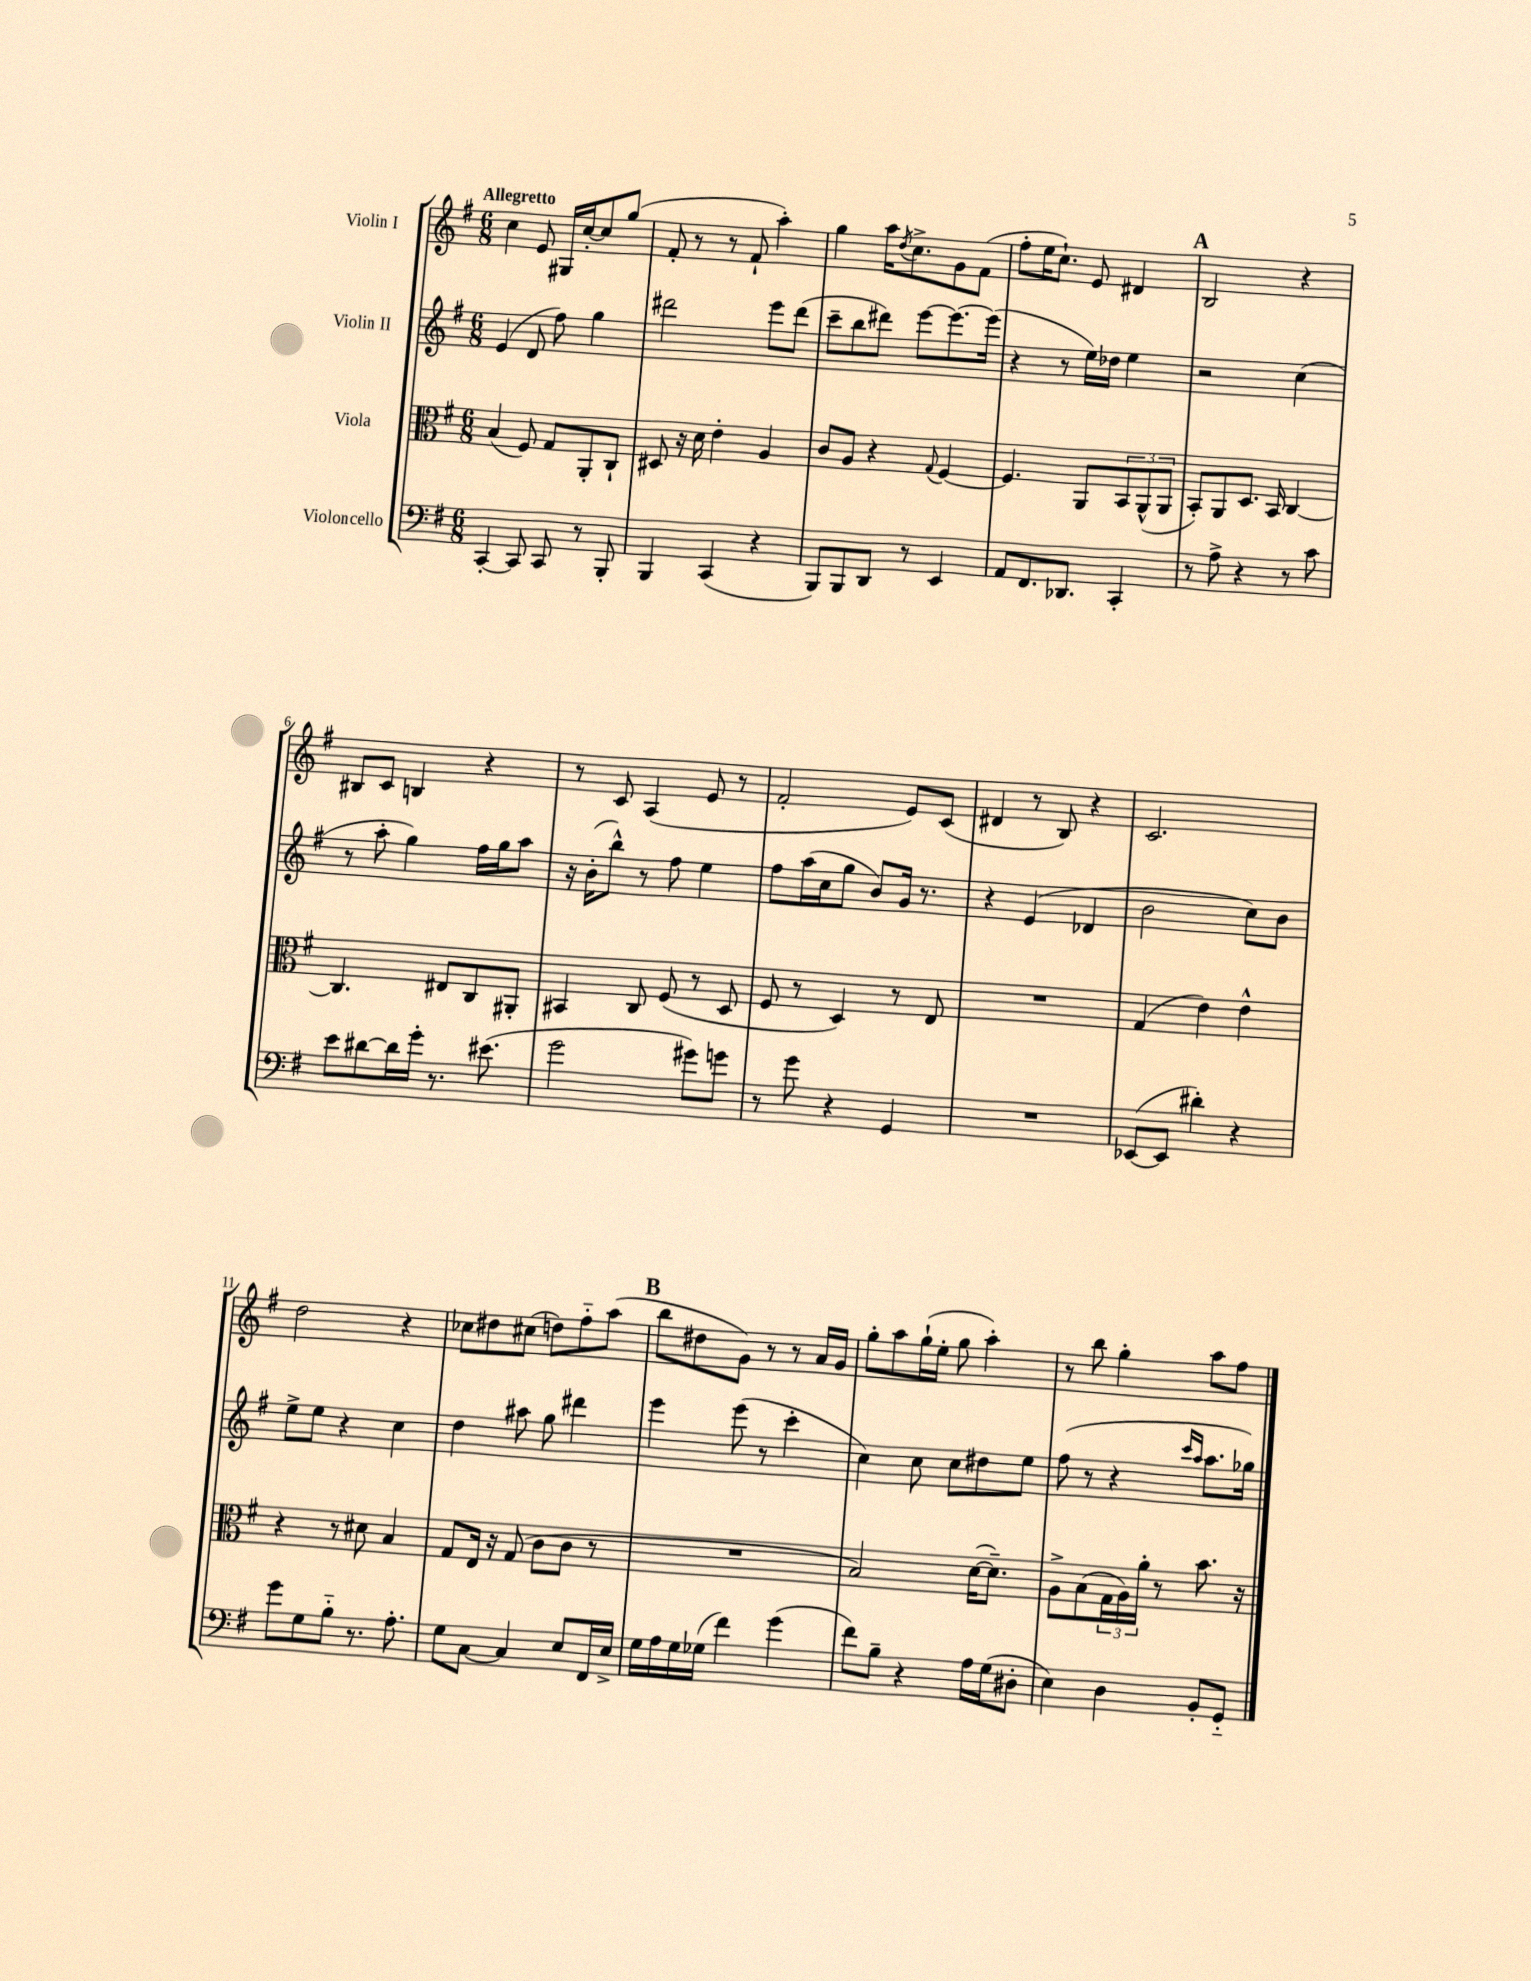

**kern	**kern	**kern	**kern
*part4	*part3	*part2	*part1
*staff4	*staff3	*staff2	*staff1
*I"Violoncello	*I"Viola	*I"Violin II	*I"Violin I
*clefF4	*clefC3	*clefG2	*clefG2
*k[f#]	*k[f#]	*k[f#]	*k[f#]
*M6/8	*M6/8	*M6/8	*M6/8
=1	=1	=1	=1
!	!	!	!LO:TX:a:B:t=Allegretto
[4CC'/	(4B/	(4e/	4cc\
8CC/]	8F#/)	8d/	8e/
8CC/	8G/L	8ff#\)	16G#X/LL
.	.	.	[16cc'/J
8r	8AA'/	4gg\	8cc/]
8BBB'/	8C`/J	.	(8gg/J
=2	=2	=2	=2
4BBB/	8D#X/	2ddd#X\	8f#'/
.	16r	.	8r
.	16d\	.	.
(4CC/	4e'\	.	8r
.	.	.	8f#`/
4r	4A/	8eee\L	4aa'\)
.	.	(8ddd#\J	.
=3	=3	=3	=3
8BBB/L)	8c/L	8ccc~\L	4gg\
8BBB/	8A/J	8bb\	.
8DD/J	4r	8ddd#X\J)	16aa\KL
.	.	.	8qdd/
.	.	.	8.cc^\
8r	.	[8eee\L	.
.	8qqG/	.	.
4EE/	[4F#/	8.eee\_	8g\
.	.	.	(8f#\J
.	.	(16eee\Jk]	.
=4	=4	=4	=4
8AA/L	4.F#/]	4r	8ff#'\L
8.FF#/	.	.	16ee\K
.	.	.	8.cc`\J)
.	.	8r	.
8.DD-X/J	.	.	.
.	8AA/L	16ee\LL)	8e/
.	.	16dd-X\JJ	.
4CC'/	12BB/	4ee\	4d#X/
.	(12AA^^/	.	.
.	12AA/J	.	.
!!LO:REH:place=s1:t=A
=5	=5	=5	=5
8r	8BB'/L)	2r	2B/
8A^\	8AA/	.	.
4r	8.D/J	.	.
.	16BB/	.	.
8r	[4C/	(4cc\	4r
8c\	.	.	.
!!LO:LB:g=z
=6	=6	=6	=6
8e\L	4.C/]	8r	8B#X/L
[8d#X\	.	8aa'\	8c/J
16d#\L]	.	4gg\)	4Bn/
16g'\JJ	.	.	.
8.r	8E#X/L	.	.
.	8C/	16ff#\LL	4r
(8.e#X\	.	16gg\J	.
.	8AA#X'/J	8aa\J	.
=7	=7	=7	=7
2g\	4BB#X/	16r	8r
.	.	(16b'\KL	.
.	.	8bb^^\J)	8c/
.	8C/	8r	(4A/
.	(8F#/	8ff#\	.
8g#X\L)	8r	4ee\	8e/
8gn\J	8D/	.	8r
=8	=8	=8	=8
8r	8F#/	8ff#\L	2f#'/
8g\	8r	(16aa\L	.
.	.	16cc\J	.
4r	4D/)	8gg\J	.
.	.	8b/L)	.
4GG/	8r	16g/Jk	8e/L)
.	.	8.r	.
.	8E/	.	(8c/J
=9	=9	=9	=9
2.r	2.r	4r	4d#X/
.	.	(4e/	8r
.	.	.	8B/)
.	.	4d-X/	4r
=10	=10	=10	=10
([8EE-X/L	(4G/	2b\	2.c/
8EE-/J]	.	.	.
4d#X'\)	4e\)	.	.
4r	4e^^\	8cc\L)	.
.	.	8b\J	.
!!LO:LB:g=z
=11	=11	=11	=11
8g\L	4r	8ee^\L	2dd\
8G\	.	8ee\J	.
8B\J	8r	4r	.
8.r	8d#X\	.	.
.	4B/	4cc\	4r
8.A'\	.	.	.
=12	=12	=12	=12
8G\L	8G/L	4dd\	8cc-X\L
[8C\J	16E/Jk	.	8dd#X\
.	16r	.	.
4C/]	(8G/	8aa#X\	(8cc#X\J
.	8c\L	8gg\	8ddn\L)
8E/L	8c\J	4ddd#X\	8ff#\
16FF#/L	8r	.	(8aa\J
16E^/JJ	.	.	.
!!LO:REH:place=s1:t=B
=13	=13	=13	=13
16G\LL	2.r	4eee\	8bb\L
16A\	.	.	.
16G\	.	.	8dd#X\
(16G-X\JJ	.	.	.
4f#\)	.	(8eee\	8g\J)
.	.	8r	8r
(4g\	.	4ccc'\	8r
.	.	.	16a/LL
.	.	.	16g/JJ
=14	=14	=14	=14
8f#\L)	2B/)	4cc\)	8gg'\L
8B~\J	.	.	8aa\
4r	.	8cc\	(16gg`\L
.	.	.	16ee'\JJ
.	.	8cc\L	8gg\
16A\LL	([16d\KL	8dd#X\	4aa'\)
(16G\J	8.d~\J])	.	.
8D#X'\J	.	8ee\J	.
=15	=15	=15	=15
4E\)	8A^\L	(8ff#\	8r
.	(8B\	8r	8bb\
4D\	24G\L	4r	4gg'\
.	24A\)	.	.
.	24a'\JJ	.	.
.	8r	.	.
.	.	16qqccc/LL	.
.	.	16qqaa/JJ	.
8BB'/L	8.b\	8.aa\L	8aa\L
8GG/J	.	.	8ff#\J
.	16r	16gg-X\Jk)	.
==	==	==	==
*-	*-	*-	*-
